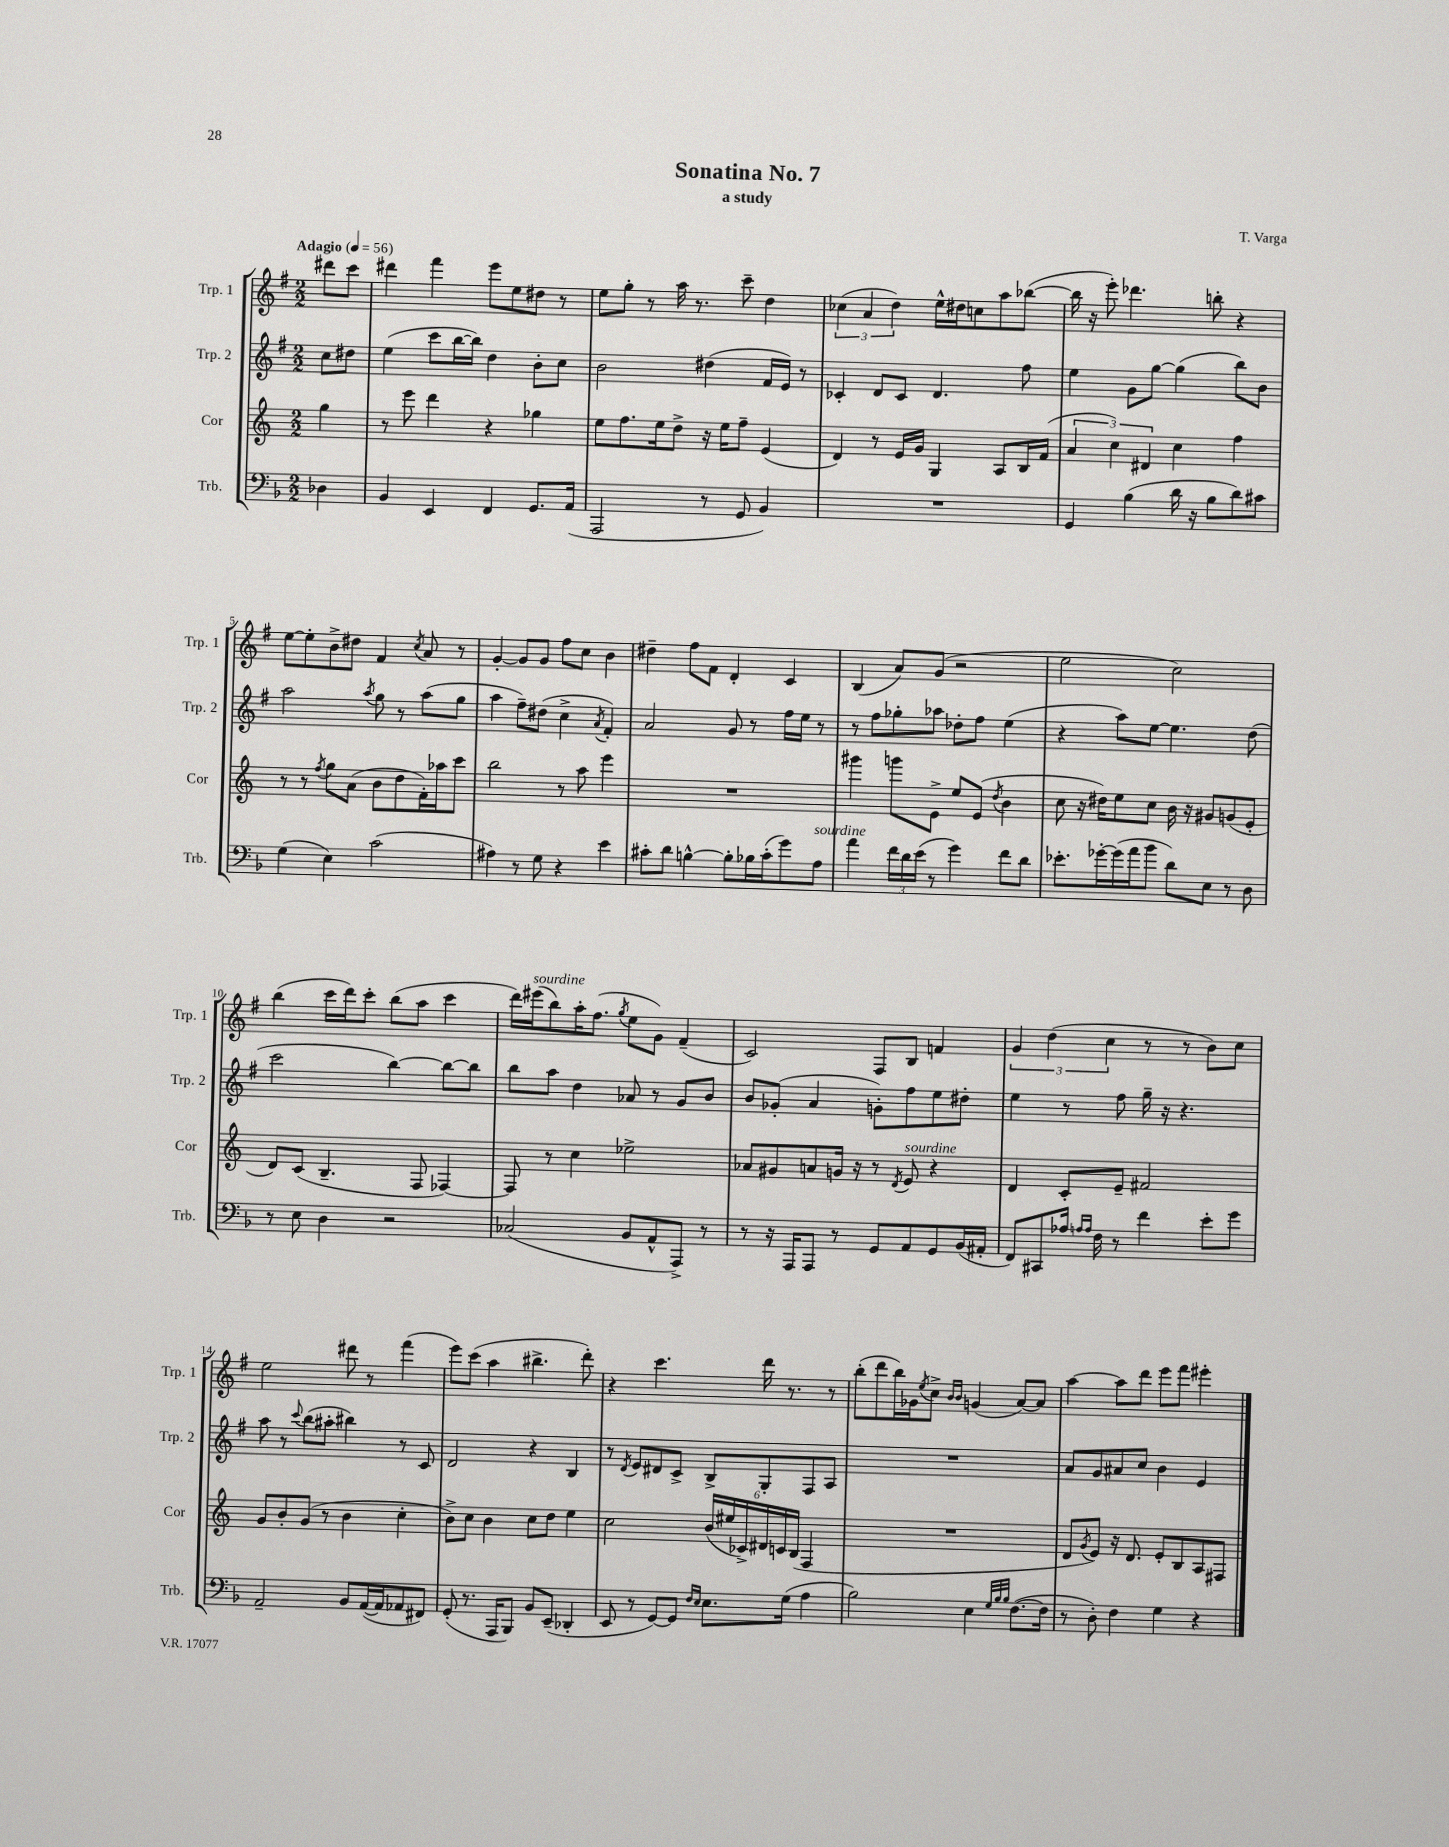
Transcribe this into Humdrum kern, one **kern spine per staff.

**kern	**kern	**kern	**kern
*part4	*part3	*part2	*part1
*staff4	*staff3	*staff2	*staff1
*I"Trb.	*I"Cor	*I"Trp. 2	*I"Trp. 1
*I'Trb.	*I'Cor	*I'Trp. 2	*I'Trp. 1
*clefF4	*clefG2	*clefG2	*clefG2
*k[b-]	*k[]	*k[f#]	*k[f#]
*M2/2	*M2/2	*M2/2	*M2/2
*MM56	*MM56	*MM56	*MM56
=	=	=	=
!	!	!	!LO:TX:a:B:t=Adagio
4D-X\	4gg\	8cc\L	8ddd#X\L
.	.	8dd#X\J	8ccc\J
=1	=1	=1	=1
4BB-/	8r	(4ee\	4ddd#X\
.	8eee\	.	.
4EE/	4ddd\	8ccc\L	4fff#\
.	.	[16bb\L	.
.	.	16bb\JJ])	.
4FF/	4r	4dd\	8eee\L
.	.	.	8ee\
8.GG/L	4gg-X\	8b'\L	8dd#X\J
.	.	8cc\J	8r
(16AA/Jk	.	.	.
=2	=2	=2	=2
2AAA/	8ee\L	2b\	8ee\L
.	8.ff\	.	8gg'\J
.	.	.	8r
.	16ee\k	.	.
.	8dd^\J	.	16aa\
.	.	.	8.r
8r	16r	(4dd#X\	.
.	16ee\KL	.	.
8GG/	8ff~\J	.	8ccc~\
4BB-/)	(4e/	16f#/LL	4dd\
.	.	16e/JJ)	.
.	.	8r	.
=3	=3	=3	=3
1r	4d/)	4c-X'/	(6cc-X\
.	.	.	6a/
.	8r	8d/L	.
.	.	.	6dd\)
.	16e/LL	8c-/J	.
.	16g/JJ	.	.
.	4G/	4.d/	16ee^^\LL
.	.	.	16dd#X\J
.	.	.	8ccn\
.	8A/L	.	8aa\
.	16B/L	8ff#\	([8bb-X\J
.	(16f/JJ	.	.
=4	=4	=4	=4
4GG/	6a/	4ee\	16bb-\]
.	.	.	16r
.	.	.	8eee'\)
.	6cc\)	.	.
(4B-\	.	8g\L	4.ddd-X\
.	6d#X/	.	.
.	.	[8gg\J	.
16d\	4cc\	(4gg\]	.
16r	.	.	.
8B-\L	.	.	8bbn'\
8d\)	4ff\	8bb\L)	4r
8c#X\J	.	8b\J	.
!!LO:LB:g=z
=5	=5	=5	=5
(4G\	8r	2aa\	[8ee\L
.	8r	.	8ee'\]
.	8qff/	.	.
4E\)	8gg\L	.	8b^\
.	(8a\J	.	8dd#X\J
.	.	8qaa/	.
(2c\	8b\L	8gg\	4f#/
.	8dd\	8r	.
.	.	.	8qcc/
.	16f'\L)	(8aa\L	8a/
.	16aa-X\J	.	.
.	8ccc\J	8gg\J	8r
=6	=6	=6	=6
4A#X\)	2bb\	4aa\	[4g'/
8r	.	8ff#~\L)	8g/L]
8G\	.	(8dd#X\J	8g/J
4r	8r	4cc^\	8ff#\L
.	8aa\	.	8cc\J
.	.	8qa/	.
4e\	4eee\	4f#'/)	4b\
=7	=7	=7	=7
8c#X'\L	1r	2a/	4dd#X~\
8d\J	.	.	.
[4Bn^^\	.	.	8ff#\L
.	.	.	8f#\J
8B'\L]	.	8g/	4d'/
16B-X\L	.	8r	.
(16c#'\J	.	.	.
8g\)	.	16ff#\LL	4c/
.	.	16ee\JJ	.
!LO:TX:a:i:t=sourdine	!	!	!
8A\J	.	8r	.
=8	=8	=8	=8
4a\	4ggg#X\	8r	(4B/
.	.	8ff#\L	.
24f\LL	8gggn\L	8gg-X'\	8a/L)
24d\	.	.	.
(24e\JJ	.	.	.
8r	8e^\J	8aa-X\J	(8g/J
4g\)	8ee/L	8dd-X'\L	2r
.	(8e/J	8ff#\J	.
.	8qdd/	.	.
8f\L	4b\	(4ee\	.
8d\J	.	.	.
=9	=9	=9	=9
8.e-X'\L	8cc\	4r	2ee\
.	16r	.	.
[16g-X'\L	16dd#X\KL)	.	.
(16g-\]	8ee\	8aa\L)	.
16a\J	.	.	.
8b-\J	8cc\J	[8ee\J	.
8d\L)	16b\	4.ee\]	2cc\)
.	16r	.	.
8E\J	8g#X/L	.	.
8r	(8gn/	.	.
8D\	8e'/J	(8dd\	.
!!LO:LB:g=z
=10	=10	=10	=10
8r	8d/L)	2ccc\	(4bb\
8E\	(8c/J	.	.
4D\	4.B~/	.	16ccc\LL
.	.	.	16ddd\J)
.	.	.	8ccc'\J
2r	.	[4bb\)	(8bb\L
.	8F/	.	8aa\J
.	[4F-X/)	8bb\L_	4ccc\
.	.	8bb\J]	.
=11	=11	=11	=11
(2C-X/	8F-/]	8bb\L	16ddd\LL)
!	!	!	!LO:TX:a:i:t=sourdine
.	.	.	(16eee#X\J
.	8r	8aa\J	8bb\)
.	4cc\	4dd\	16aa'\K
.	.	.	(8.ff#\J
.	.	.	8qgg/
8BB-/L	2ee-X^\	8a-X/	8ee\L
8AA^^/	.	8r	8g\J)
8AAA^/J)	.	8g/L	(4f#~/
8r	.	8b/J	.
=12	=12	=12	=12
8r	8a-X/L	8b/L	2c/)
16r	8g#X/	(8g-X'/J	.
16AAA/KL	.	.	.
8AAA/J	8an/	4a/	.
8r	16gn/Jk	.	.
.	16r	.	.
8GG/L	8r	8gn'\L)	8F#/L
.	8qd/	.	.
!	!LO:TX:a:i:t=sourdine	!	!
8AA/	8e/	8ff#\	8B/J
8GG/	4r	8ee\	4fn/
(16BB-/L	.	8dd#X'\J	.
16AA#X'/JJ	.	.	.
=13	=13	=13	=13
8FF/L)	4d/	4ee\	6g/
8CC#X/	.	.	.
.	.	.	(6dd\
16A-X/Jk	8c'/L	8r	.
16qqAn/LL	.	.	.
16qqA/JJ	.	.	.
16F\	.	.	.
.	.	.	6cc\
8r	8e~/J	8ff#\	.
4f\	2f#X/	16gg~\	8r
.	.	16r	.
.	.	4.r	8r
8e'\L	.	.	8b\L)
8g\J	.	.	8cc\J
!!LO:LB:g=z
=14	=14	=14	=14
2AA~/	8g/L	8aa\	2ee\
.	8b'/	8r	.
.	.	8qqccc/	.
.	(8g/J	(8bb\L	.
.	8r	8aa#X'\J	.
8BB-/L	4b\	4bb#X\)	8ddd#X\
([16AA/L	.	.	8r
16AA/J]	.	.	.
8AA-X/	4cc'\	8r	(4fff#\
8FF#X/J)	.	8c/	.
=15	=15	=15	=15
(8GG'/	8b^\L)	2d/	8eee\L)
8.r	8cc\J	.	(8ccc\J
.	4b\	.	4aa\
16AAA/KL	.	.	.
8BBB-/J)	.	.	.
8BB-/L	8cc\L	4r	4.bb#X^\
(8EE~/J	8dd\J	.	.
4DD-X'/	4ee\	4B/	.
.	.	.	8ddd'\)
=16	=16	=16	=16
8EE/	2cc\	8r	4r
.	.	8qd/	.
8r	.	8e/L	.
[8GG/L)	.	8d#X/	4.ccc\
8GG/J]	.	8c^/J	.
16qqF/LL	.	.	.
16qqE/JJ	.	.	.
8.E\L	(24b/LL	8B^/L	.
.	24ee#X/	.	.
.	24c-X^/)	.	.
.	24d#X/	8G'/	16ddd\
.	24cn/	.	.
(16G\Jk	.	.	8.r
.	(24B/JJ	.	.
4A\	4F/	8F#/	.
.	.	8A/J	8r
=17	=17	=17	=17
2B-\)	1r	1r	(8bb'\L
.	.	.	8ddd\
.	.	.	16bb\L)
.	.	.	16g-X\J
.	.	.	8qee/
.	.	.	8cc^\J
.	.	.	16qqb/LL
.	.	.	16qqb/JJ
4E\	.	.	(4gn/
32qqG/LLL	.	.	.
32qqB-/	.	.	.
32qqB-/JJJ	.	.	.
([8.F\L	.	.	[8a/L)
.	.	.	8a/J]
16F\Jk]	.	.	.
=18	=18	=18	=18
8r	8d/L	8a/L	[4aa\
.	8qg/	.	.
8D'\)	8e/J)	8g/	.
4F\	16r	8a#X/	8aa\L]
.	8.d/	.	.
.	.	8cc/J	8ddd\J
4G\	8e'/L	4b\	8eee\L
.	8B/	.	8fff#\J
4r	8A/	4e/	4eee#X'\
.	8F#X/J	.	.
==	==	==	==
*-	*-	*-	*-
